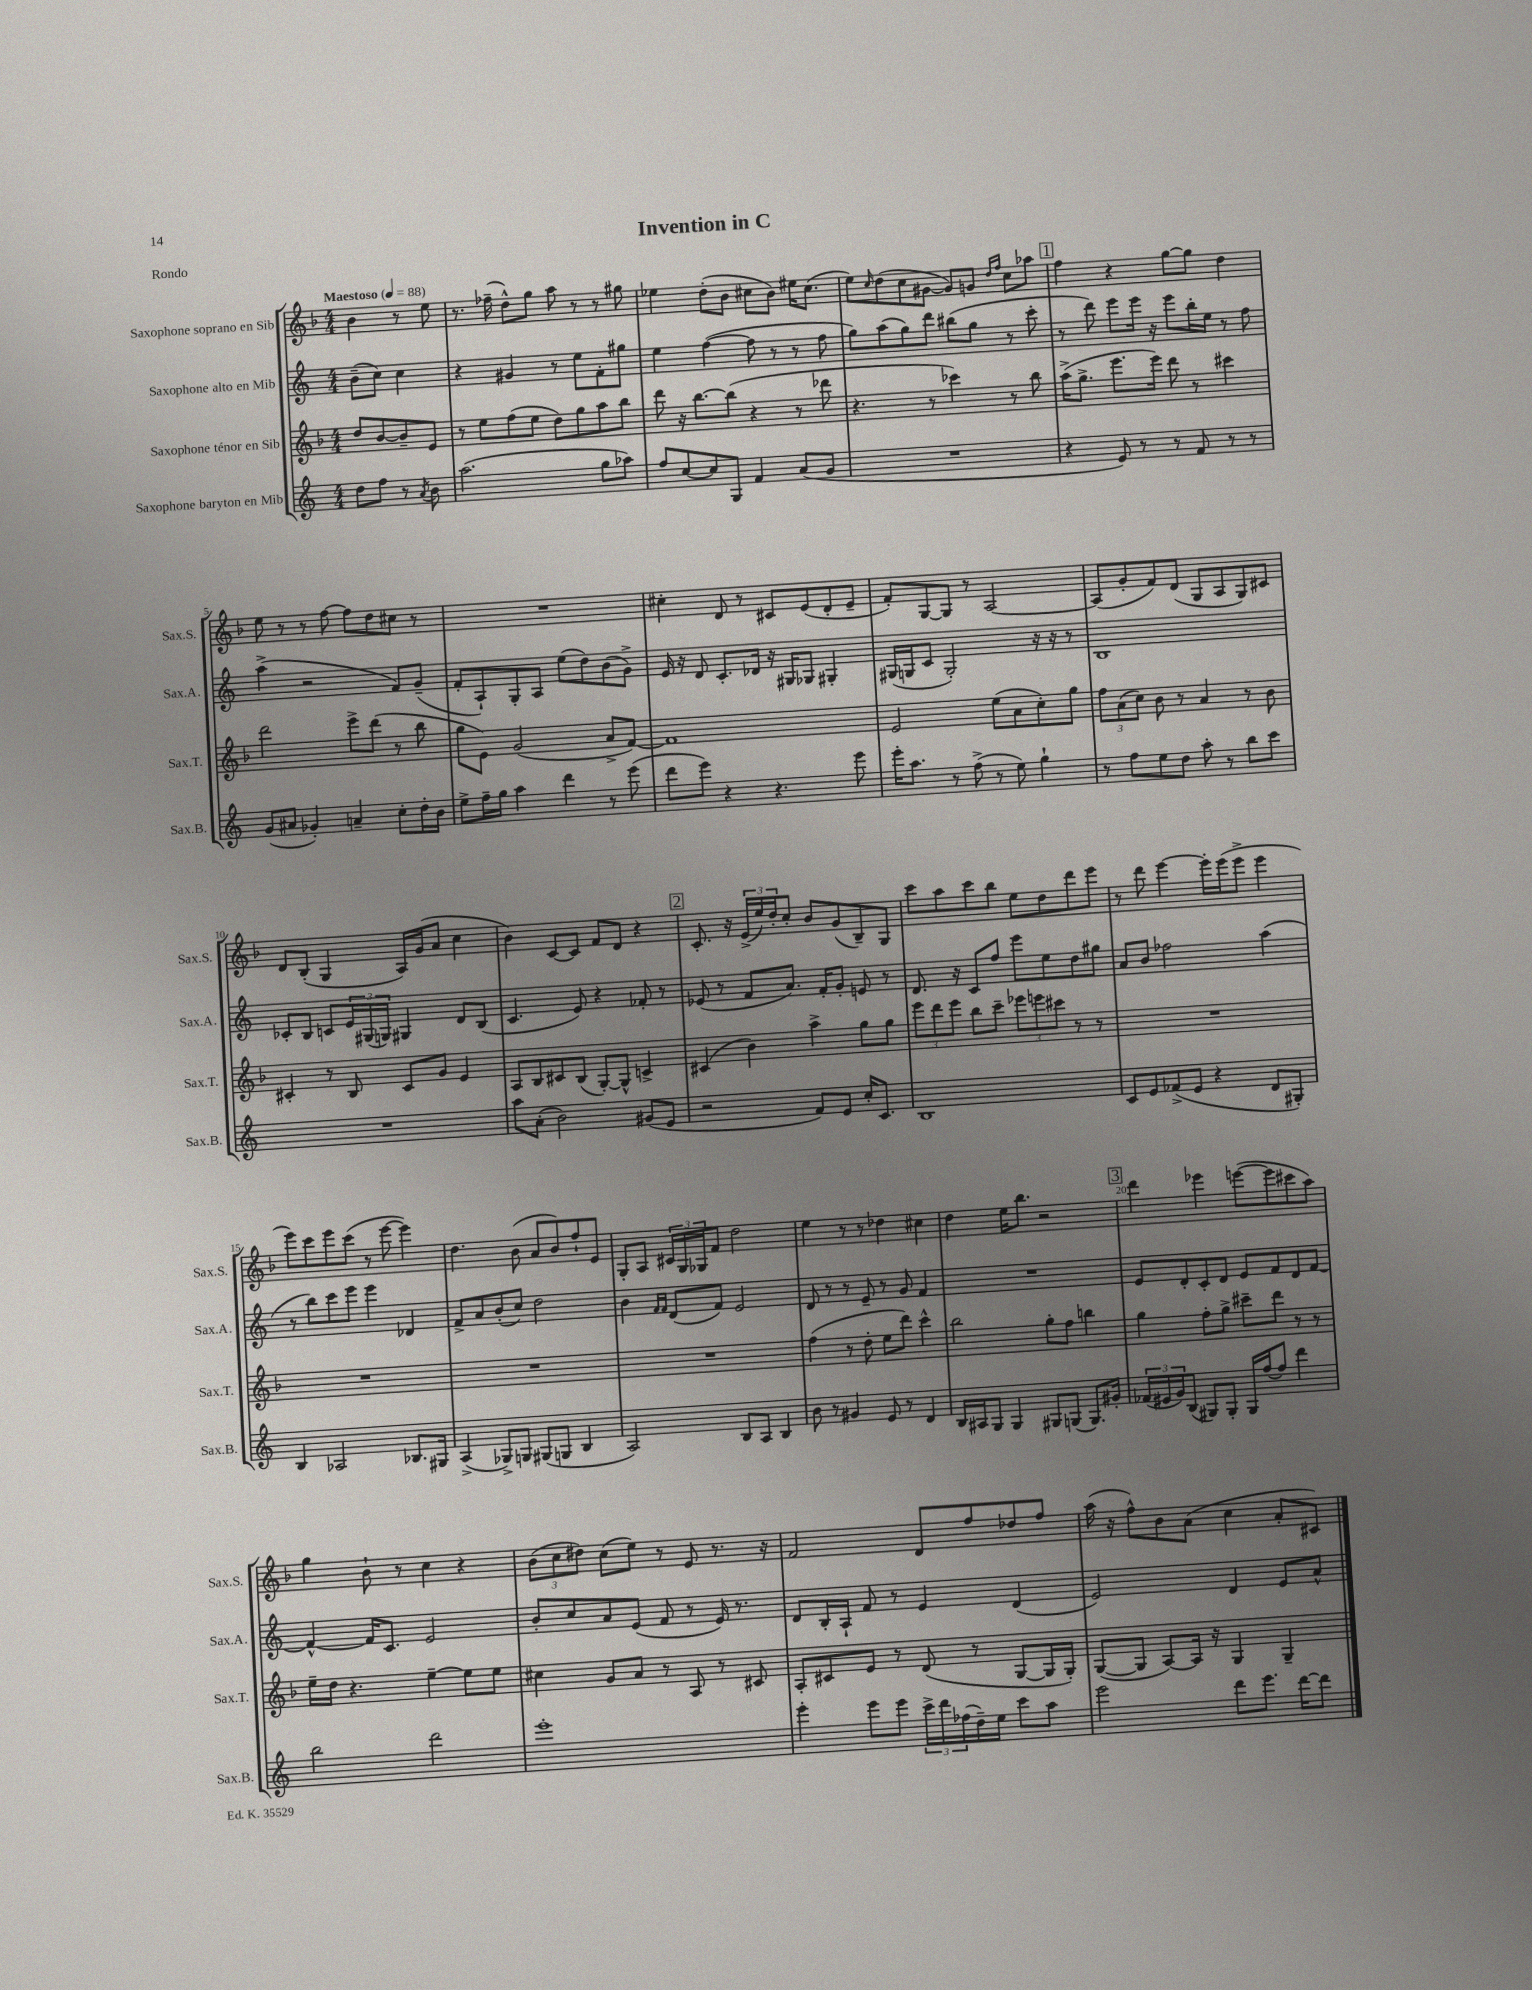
\header { title = "Invention in C" piece = "Rondo" }
<<
\new StaffGroup <<
\new Staff = "s0" \with { instrumentName = "Saxophone soprano en Sib" shortInstrumentName = "Sax.S." } {
    \clef treble \key f \major \numericTimeSignature \time 4/4 \partial 2 \tempo "Maestoso" 4 = 88
    bes'4 r8 e''8 |
    r8. fes''16--( d''8-^) g''8 a''8 r8 r8 gis''8 |
    ees''4 d''8-.( bes'8 cis''8 bes'8) eis''16 cis''8.( |
    e''8) \grace { c''16 } d''8( c''8 gis'8~ gis'8) g'8 \grace { d''16 f''16 } c''8 aes''8 |
    \mark \markup { \box "1" } f''4 r4 g''8~ g''8 d''4 |
    e''8 r8 r8 f''8~ f''8 d''8 cis''8 r8 |
    R1 |
    cis''4-. d'8 r8 cis'8 e'8( d'8-. e'8-- |
    f'8-.) g8~ g8 r8 a2~ |
    a8( g'8-. f'8) d'8( g8 a8 g8) cis'8 |
    d'8 bes8-.( g4 a16) g'16( a'8 c''4 |
    bes'4) c'8~ c'8 f'8 d'8 r4 |
    \mark \markup { \box "2" } c'8.-. r16 \tuplet 3/2 { e'16->( e''16) d''16-. } c''8-. bes'8 g'8( bes8--) g8 |
    c'''8 a''8 c'''8 bes''8 e''8 d''8 d'''8 e'''8 |
    r8 d'''8 e'''4~ e'''16-. e'''16( e'''8-> e'''4 |
    e'''8) c'''8 e'''8 c'''8( r8 e'''8~ e'''4) |
    d''4. bes'8( a'8 bes'8) f''8-! e'8 |
    g8-. a8 \tuplet 3/2 { cis'16 g16 ges16 } f'8 d''2 |
    e''4 r8 r8 des''4 cis''4 |
    d''4 e''16 bes''8. r2 |
    \mark \markup { \box "3" } d'''4 ees'''4 e'''8~( e'''8 cis'''8 a''8) |
    g''4 bes'8-! r8 c''4 r4 |
    \tuplet 3/2 { bes'8( c''8 dis''8) } c''8( e''8) r8 e'8 r8. r16 |
    f'2 d'8 f''8 des''8 f''8 |
    a''16( r16 f''8-^) bes'8 a'8( c''4 a'8-. cis'8) \bar "|." |
}
\new Staff = "s1" \with { instrumentName = "Saxophone alto en Mib" shortInstrumentName = "Sax.A." } {
    \clef treble \key c \major \numericTimeSignature \time 4/4 \partial 2
    b'8--( c''8) c''4 |
    r4 gis'4 r8 e''8 f'8-. gis''8 |
    e''4 f''4~( f''8 r8 r8 f''8 |
    g''8) a''8( g''8) d'''8 bis''8( g''8 r8 c'''8-. |
    \mark \markup { \box "1" } r8 d'''8) e'''8 e'''16 r16 e'''8 b''16-. e''16 r8 f''8 |
    a''4->( r2 f'8) g'8--( |
    f'8-. a8-!) g8-. a8 e''8( d''8) b'8( g'8->) |
    e'16 r16 d'8 c'8.-. des'16 r16 gis16 ges8 gis4-. |
    gis16( g16 c'8 g2-.) r16 r16 r8 |
    b1 |
    ces'8-. b8 c'8 \tuplet 3/2 { e'16 gis16( g16) } gis4 d'8 b8( |
    c'4. e'8) r4 fes'8-. r8 |
    \mark \markup { \box "2" } ees'8( r8 f'8 a'8.) f'16-. g'8-. e'8 r8 |
    d'8. r16 c'8 f''8 e'''8 e''8 d''8 gis''8 |
    a'8 b'8 fes''2 a''4( |
    r8 b''8) c'''8 e'''8 e'''4 des'4 |
    f'8-> a'8 b'8-.( c''8) d''2 |
    b'4 \grace { f'16 f'16 } d'8( f'8) e'2 |
    d'8 r8 r8 e'8-- r8 g'8 f'4 |
    R1 |
    \mark \markup { \box "3" } e'8 d'8-. c'8-. d'8 e'8 f'8 d'8 f'8~ |
    f'4~-^ f'16 c'8. e'2 |
    b'8-. c''8 a'8 e'8( f'8 r8 e'16) r8. |
    d'8 b16-. a16-! f'8 r8 e'4 d'4( |
    e'2) d'4 e'8 a'8-^ \bar "|." |
}
\new Staff = "s2" \with { instrumentName = "Saxophone ténor en Sib" shortInstrumentName = "Sax.T." } {
    \clef treble \key f \major \numericTimeSignature \time 4/4 \partial 2
    d''8 bes'8~ bes'8-- e'8 |
    r8 e''8 f''8( e''8 d''8) g''8 a''8 bes''8 |
    d'''8 r16 bes''8.~ bes''8( r4 r8 des'''8 |
    r4. r8 ces'''4) r8 bes''8 |
    \mark \markup { \box "1" } a''16->( g''8.-> e'''8. e'''16) d'''8 r8 cis'''4 |
    d'''2 e'''8-> d'''8( r8 bes''8 |
    g''8 e'8) g'2( a'8-> f'8~) |
    f'1 |
    e'2 e''8( a'8 c''8-.) g''8 |
    \tuplet 3/2 { f''8 a'8( c''8) } bes'8 r8 a'4 r8 bes'8 |
    cis'4-. r8 bes8 cis'8 g'8 e'4 |
    a8 bes8 cis'8 bes8( g8~-.) g8-^ c'4-> |
    \mark \markup { \box "2" } cis'4( bes'4) a''4-> g''8 g''8 |
    \tuplet 3/2 { e'''8 d'''8 e'''8 } bes''8 c'''8-- \tuplet 3/2 { ees'''8 e'''8 cis'''8 } r8 r8 |
    R1 |
    R1 |
    R1 |
    R1 |
    f''4( r8 d''8-. e''8 d'''8) c'''4-^ |
    bes''2 g''8-. f''8 b''4 |
    \mark \markup { \box "3" } g''4 f''8-. g''8-> cis'''8-- d'''8 r8 r8 |
    e''16-- d''16 r4. e''4~-- e''8 e''8 |
    cis''4 g'8 a'8 r8 a8 r8 cis'8 |
    a8-. cis'8 e'8 r8 d'8( r8 g8~ g16 g16-.) |
    g8~( g8 a8~) a16 r16 g4 g4-- \bar "|." |
}
\new Staff = "s3" \with { instrumentName = "Saxophone baryton en Mib" shortInstrumentName = "Sax.B." } {
    \clef treble \key c \major \numericTimeSignature \time 4/4 \partial 2
    d''8 f''8 r8 \acciaccatura { a'8 } b'8 |
    a''2.( g''8 aes''8) |
    f''8 c''8~ c''8 g8 f'4 a'8( g'8 |
    R1 |
    \mark \markup { \box "1" } r4 e'8) r8 r8 f'8 r8 r8 |
    g'8( ais'8 ges'4-.) a'4-- c''8-. d''16-. b'16 |
    e''8-> f''16-- g''16 a''4 d'''4 r8 e'''8( |
    d'''8 e'''8) r4 r4. e'''8 |
    e'''16-. a''8. r8 f''8->( r8 e''8) g''4-! |
    r8 f''8 e''8 d''8 a''8-. r8 b''8 c'''8 |
    R1 |
    a''8 a'8-.( b'2) gis'8( e'8 |
    \mark \markup { \box "2" } r2 f'8) e'8 c''16-. c'8. |
    b1 |
    c'8 e'8 fes'8->( e'8 r4 d'8 gis8-.) |
    b4 aes2 bes8. gis16 |
    a4->( ges8->) g8 gis8( g8 b4 |
    a2) b8 a8 b4 |
    b'8 r8 gis'4 e'8 r8 d'4 |
    b16 ais16 g8 g4 gis8 g8( g8.) gis'16-. |
    \mark \markup { \box "3" } \tuplet 3/2 { fes'16( eis'16 g'16) } b8( gis8) gis8-. gis16 f''16~ f''8 d'''4 |
    b''2 d'''2 |
    e'''1-. |
    e'''4-. e'''8 e'''8 \tuplet 3/2 { c'''16-> d'''16 fes''16( } d''16--) e''16 c'''8 a''8 |
    e'''2 d'''8 e'''8. d'''16~ d'''8 \bar "|." |
}
>>
>>
\layout { \context { \Score \override BarNumber.break-visibility = ##(#f #t #t) barNumberVisibility = #(every-nth-bar-number-visible 5) } }
